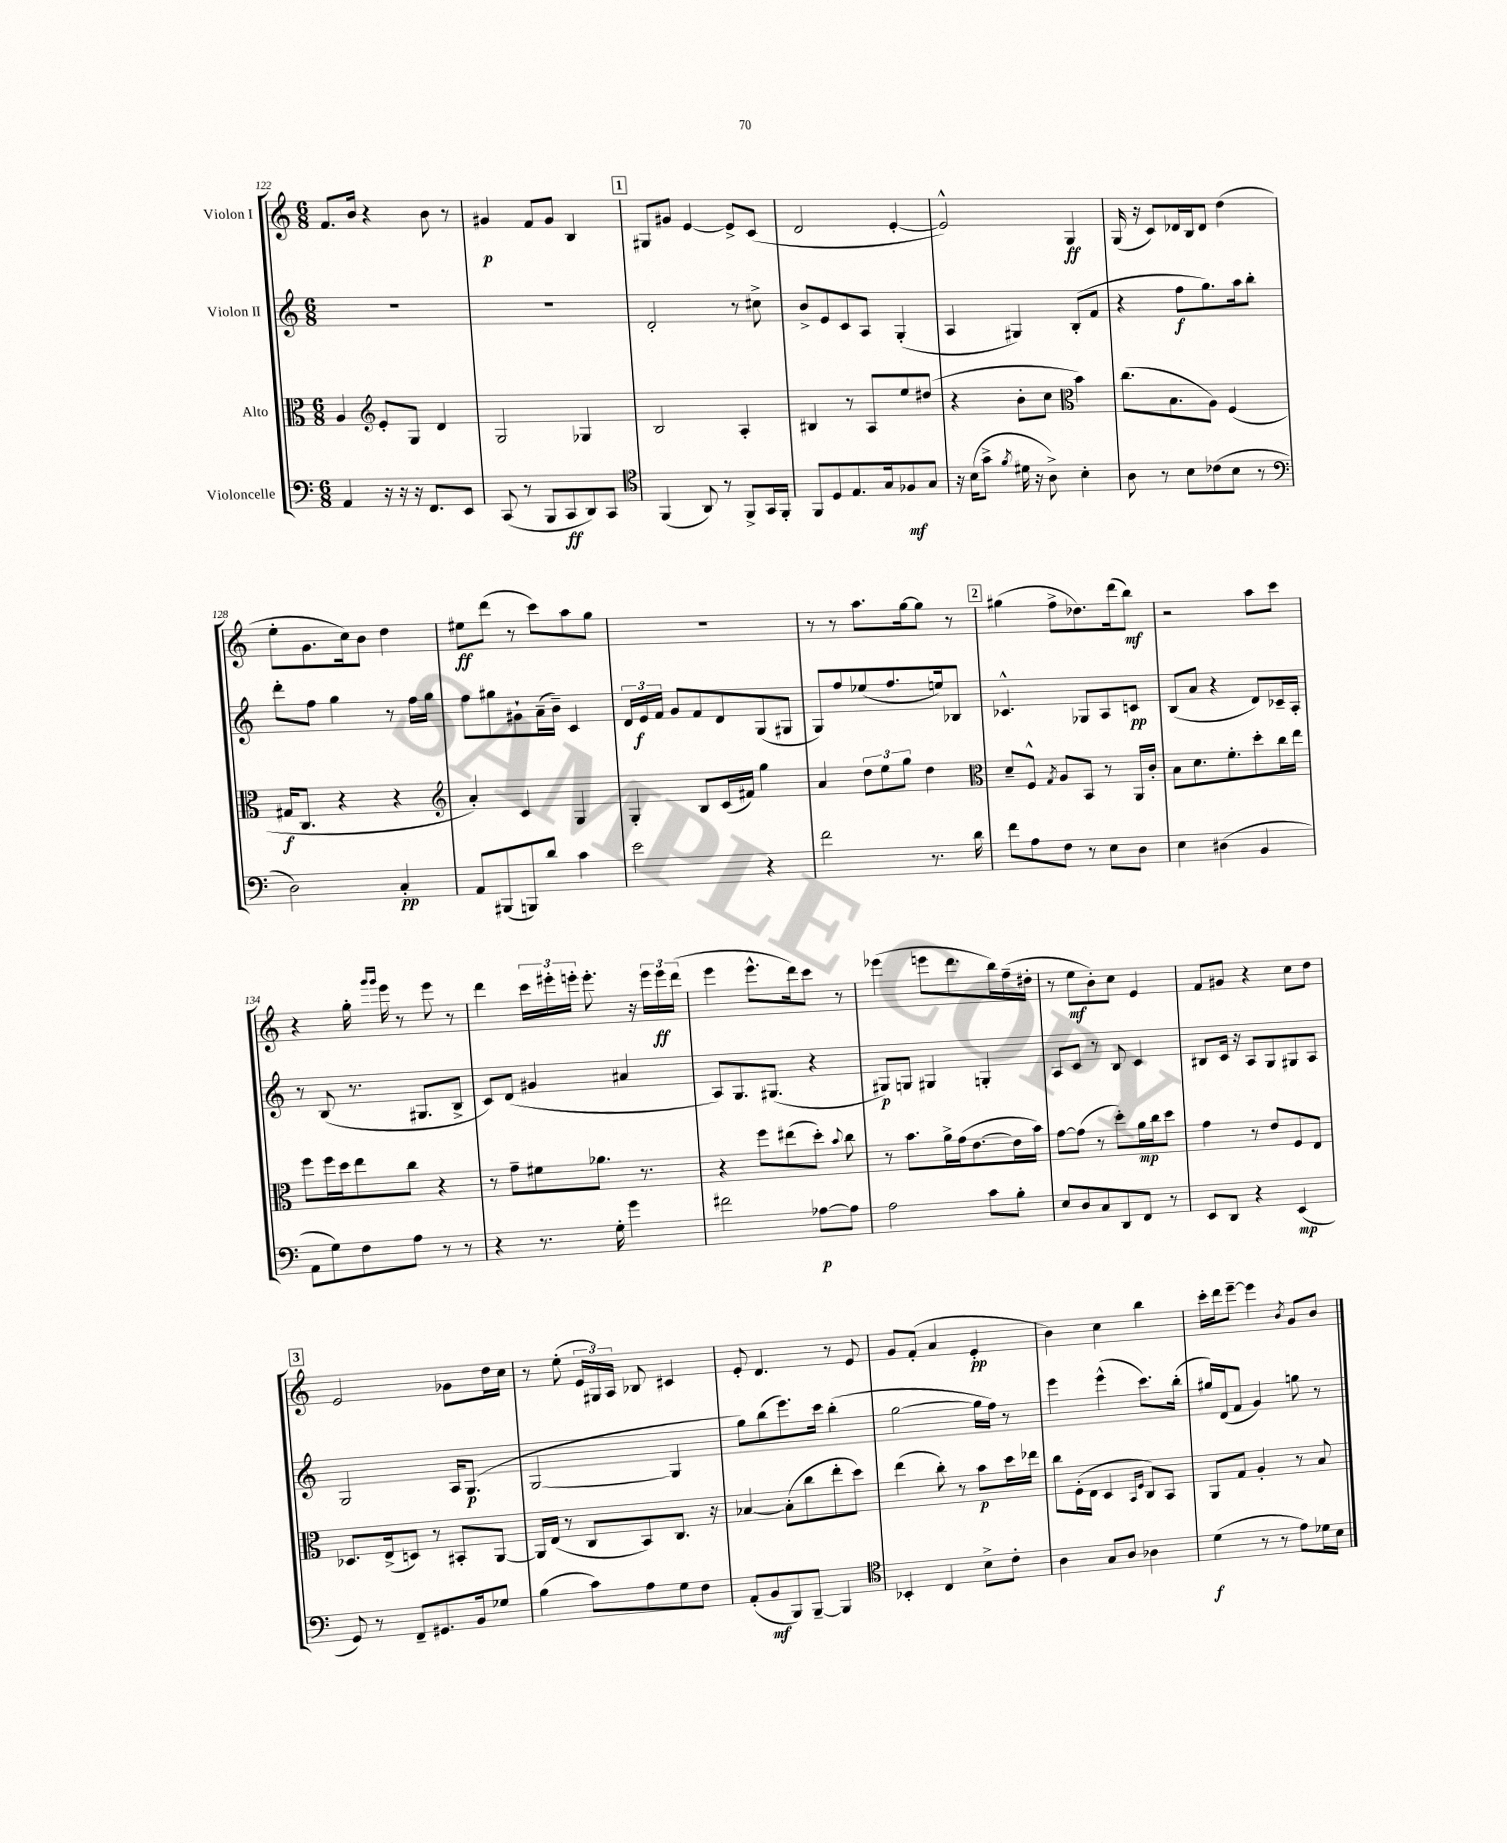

**kern	**kern	**kern	**kern
*staff4	*staff3	*staff2	*staff1
*clefF4	*clefC3	*clefG2	*clefG2
*k[]	*k[]	*k[]	*k[]
*M6/8	*M6/8	*M6/8	*M6/8
4AA	4A	2.r	8.f
.	.	.	16b
*	*clefG2	*	*
16r	8e'	.	4r
16r	.	.	.
16r	8G	.	.
8.FF	.	.	.
.	4d	.	8b
8EE	.	.	8r
=	=	=	=
(8CC	2G	2.r	4g#
8r	.	.	.
8BBB	.	.	8f
8CC	.	.	8g#
8DD)	4G-	.	4B
8CC	.	.	.
=	=	=	=
*clefC4	*	*	*
(4FF	2B	2d'	8G#
.	.	.	8g#
8AA)	.	.	[4e
8r	.	.	.
8FF^	4A'	8r	8e^]
16GG	.	8cc#^	(8c
16FF'	.	.	.
=	=	=	=
8FF	4B#	8b^	2d
8D	.	8e	.
8.E	8r	8c	.
.	8A	8A	.
16G	.	.	.
8F-	8ee	(4G'	[4e'
8G	(8dd#	.	.
=	=	=	=
16r	4r	4A	2e^^])
(16B	.	.	.
8g^	.	.	.
8qf	.	.	.
16d#	8b'	4G#)	.
16r	.	.	.
8A^)	8cc	.	.
*	*clefC3	*	*
4B'	4b)	(8B'	4G
.	.	8f	.
=	=	=	=
8A	(8.cc	4r	(16G
.	.	.	16r
8r	.	.	8c)
.	8.B	.	.
8B	.	8ff	16d-
.	.	.	16B
(8c-	8A)	8.gg)	8d-
8B	(4F	.	(4dd
.	.	16aa	.
8r	.	8bb'	.
=	=	=	=
*clefF4	*	*	*
2D)	16G#	8ddd'	8ee'
.	8.C	.	.
.	.	8ff	8.g
.	4r	4gg	.
.	.	.	16cc)
.	.	.	8b
4C'	4r	8r	4dd
.	.	16ff	.
.	.	16gg	.
=	=	=	=
*	*clefG2	*	*
8AA	4a')	8ff	8ee#
(8BBB#	.	8gg#	(8ddd
8BBB)	4c	8g#`	8r
8d	.	(16a~	8ccc)
.	.	16b~)	.
4c	4G	4c	8aa
.	.	.	8gg
=	=	=	=
2e	4G'	24d	2.r
.	.	24e	.
.	.	24f	.
.	.	8g	.
.	8B	8f	.
.	(16c	8d	.
.	16f#)	.	.
4r	4gg	(8G	.
.	.	8G#	.
=	=	=	=
2f	4a	8G)	8r
.	.	8ff	8r
.	12dd	(8ee-	8.aa
.	12ee	.	.
.	.	8.ff	.
.	12gg	.	.
.	.	.	[16gg
8.r	4dd	.	8gg]
.	.	16ee)	.
.	.	8B-	8r
16d	.	.	.
=	=	=	=
*	*clefC3	*	*
8f	8d~	4.c-^^	(4gg#
8A	8F^^	.	.
.	8qG	.	.
8F	8A	.	8ff^
8r	8BB	8G-	8.dd-)
8E	8r	8A	.
.	.	.	(16ddd
8D	16AA	8c	8bb)
.	16c'	.	.
=	=	=	=
4E	8B	(8B	2r
.	8.d	8a	.
(4D#	.	4r	.
.	8.f'	.	.
4BB	8dd'	8d)	8aa
.	16cc	16c-~	8ccc
.	16ee	16A'	.
=	=	=	=
8AA	8ff	8r	4r
8G)	16ff	(8B	.
.	16dd	.	.
8F	8ee	8.r	16gg'
.	.	.	16qqggg
.	.	.	16qqggg
.	.	.	16eee
8A	8cc	.	8r
.	.	8.G#	.
8r	4r	.	8eee
8r	.	8B^	8r
=	=	=	=
4r	8r	8c)	4ddd
.	8g~	(8d	.
8.r	8f#	4g#	24ccc
.	.	.	24eee#'
.	.	.	24eee'
.	8.a-	.	8.eee'
16G'	.	.	.
4g	.	4a#	.
.	8.r	.	16r
.	.	.	24eee
.	.	.	24eee
.	.	.	(24ddd
=	=	=	=
2f#	4r	8A)	4eee
.	.	8.G	.
.	8ff	.	8.eee^^
.	.	(8.G#	.
.	(8ee#	.	.
.	.	.	16ddd)
[8A-	8dd')	4r	8ccc
.	8qqb	.	.
8A-]	8cc	.	8r
=	=	=	=
2A	8r	8G#)	(4eee-
.	8.b	8G	.
.	.	4G#	8eee
.	16a^	.	.
.	(16g	.	8.ddd
.	[8.e	.	.
8c	.	4G'	.
.	.	.	16bb)
8B'	16e]	.	(16ff~
.	16b)	.	16dd#'
=	=	=	=
8E	[8g	8A	8r
8D	(8g]	8c	8ee
8C	8r	8r	8b')
8DD	8dd')	8B	8cc
8FF	16a	4c	4e
.	16cc	.	.
8r	8dd	.	.
=	=	=	=
8EE	4g	8B#	8f
8DD	.	16c	8g#
.	.	16r	.
4r	8r	8A	4r
.	8e	8G	.
(4EE	8F	8G#	8cc
.	8E	8A	8dd
=	=	=	=
8GG)	8.D-	2G	2e
8r	.	.	.
.	(16E^	.	.
8FF~	8D)	.	.
8.GG#	8r	.	.
.	8BB#'	16A	8g-
16BB	.	(8.G	.
8G-	[8AA	.	16dd
.	.	.	16cc
=	=	=	=
(4B	16AA]	[2G	8r
.	(16E	.	.
.	8r	.	(8ee'
8c)	8C	.	24e
.	.	.	24G#)
.	.	.	24A
8A	8BB)	.	8B-
8G	8.C	4G]	4c#
8F	.	.	.
.	16r	.	.
=	=	=	=
(8AA'	[4B-	8gg)	8e'
8BB	.	(8bb	4.d
8BBB)	(8B-']	8.eee)	.
[8BBB~	8cc	.	.
.	.	16ccc	.
4BBB]	8ee'	(4bb'	8r
.	8dd)	.	8e
=	=	=	=
*clefC4	*	*	*
4BB-'	(4ee	[2gg	8g
.	.	.	(8f'
4C	8cc')	.	4a
.	8r	.	.
8B^	8b	16gg]	4e'
.	.	16ff)	.
8c'	16dd	8r	.
.	16ee-	.	.
=	=	=	=
4A	8cc	4eee	4b)
.	(16F'	.	.
.	16E	.	.
8G	4D	(4eee^^	4cc
8A	.	.	.
.	16qqBB	.	.
.	16qqF	.	.
4A-	8C)	8.ccc)	4bb
.	8BB	.	.
.	.	(16bb'	.
=	=	=	=
(4d	8AA	16gg#)	16ccc'
.	.	(16d	16ddd
.	8G	8f	[8eee~
8r	4A'	4g)	4eee]
8r	.	.	.
.	.	.	8qb
8e)	8r	8gg	8g
16d-	8B	8r	8b
16B	.	.	.
==	==	==	==
*-	*-	*-	*-
